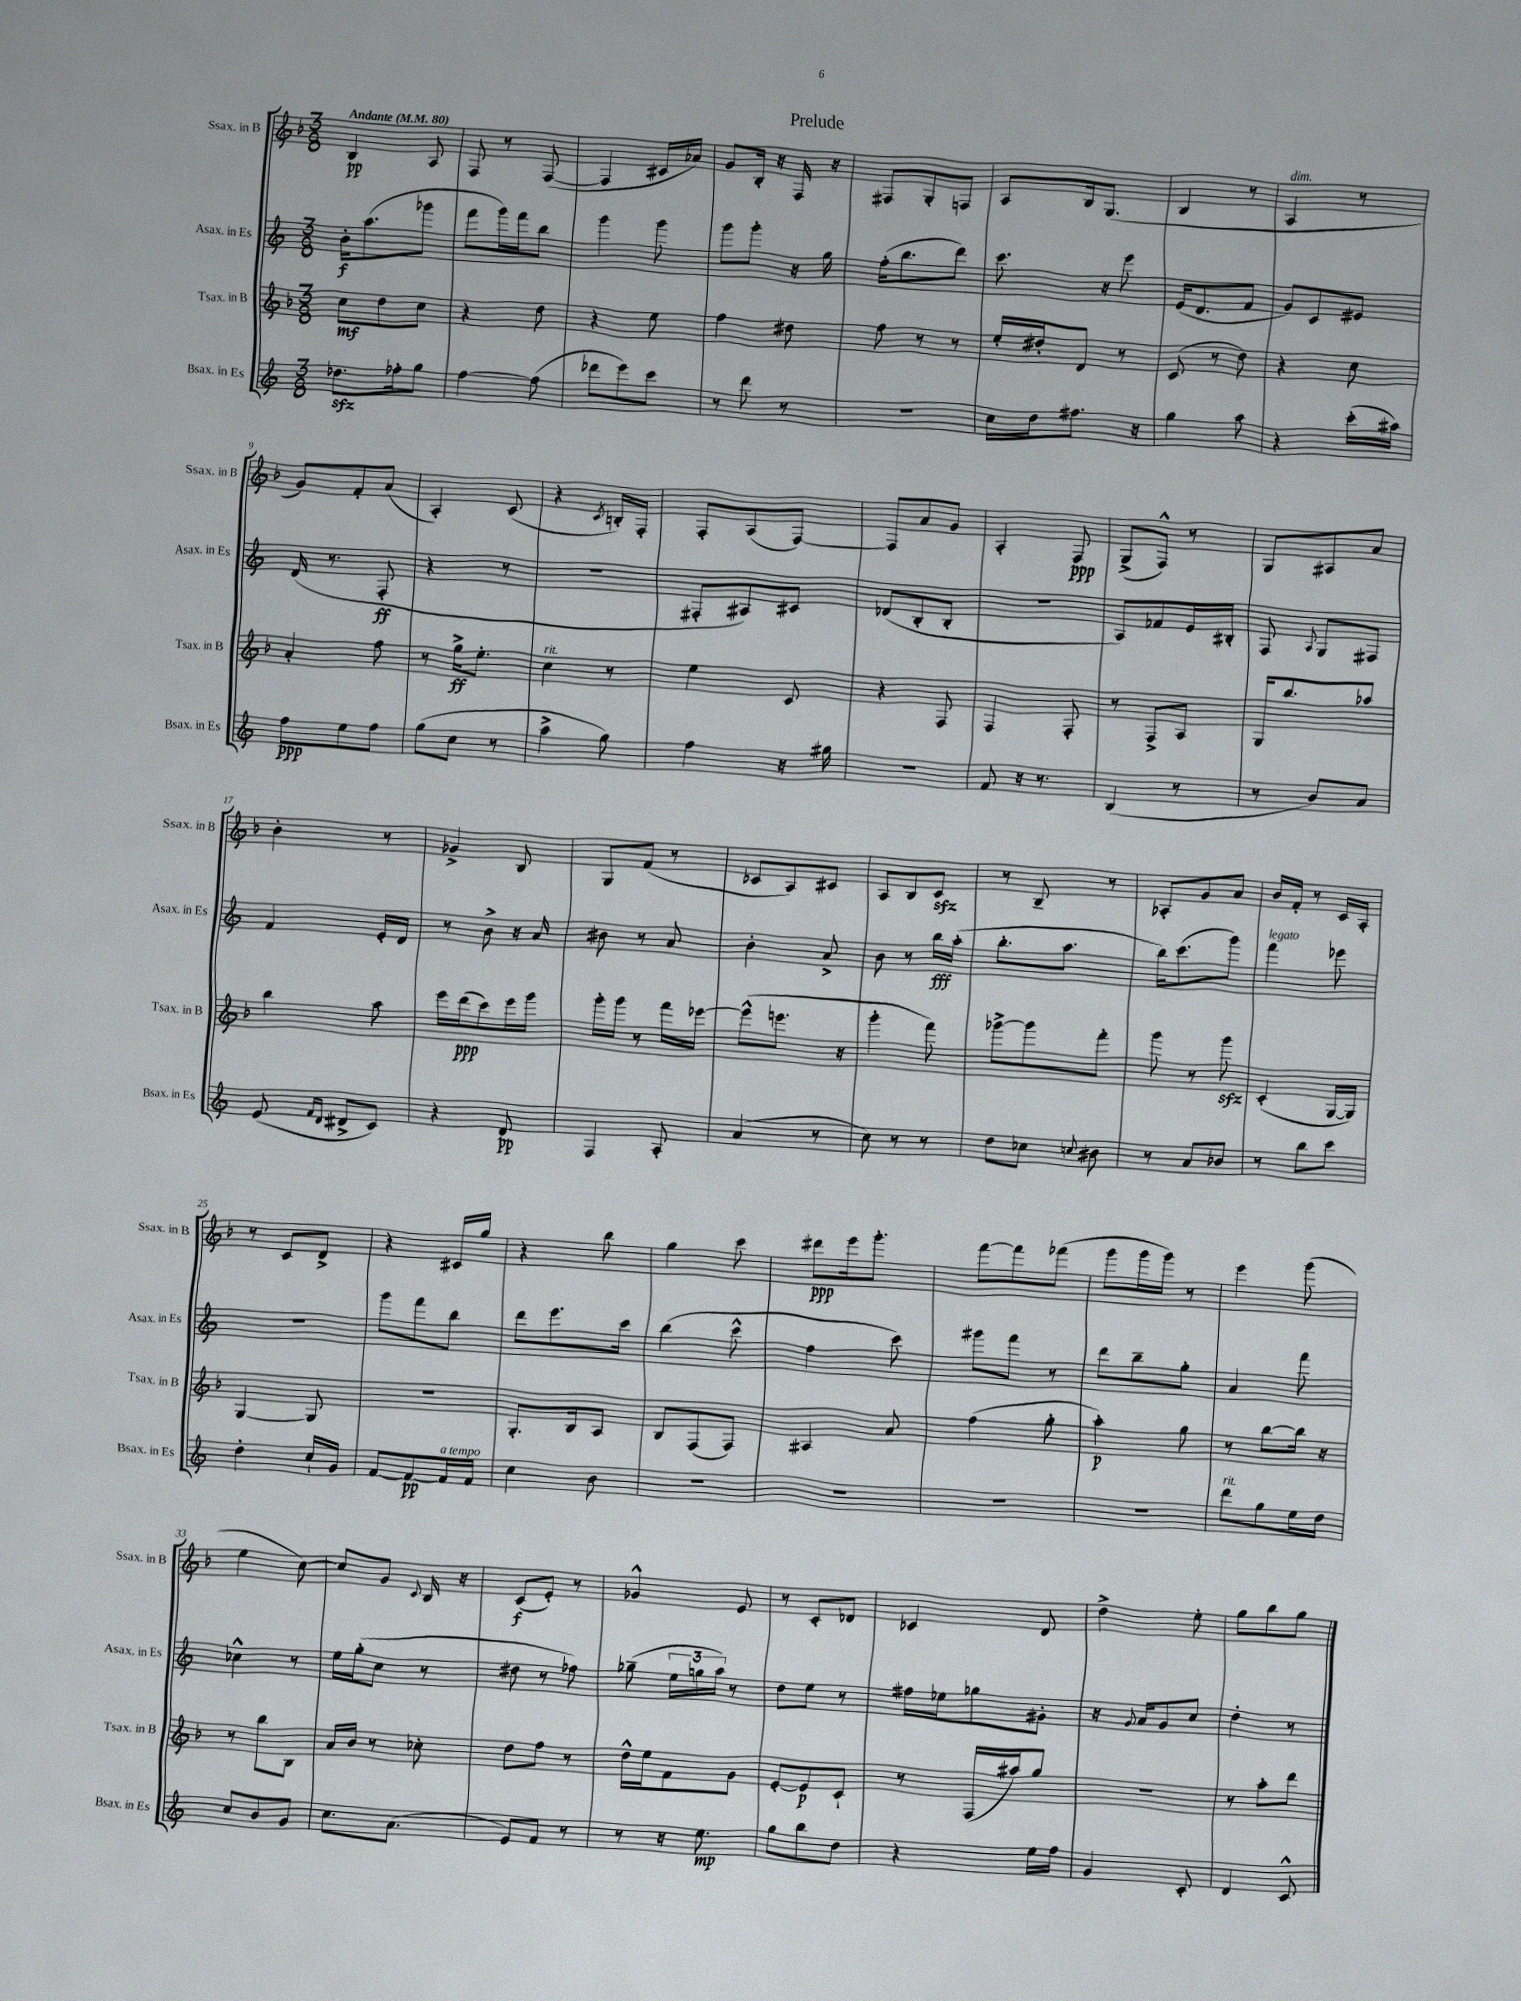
\header { title = "Prelude" }
<<
\new StaffGroup <<
\new Staff = "s0" \with { instrumentName = "Ssax. in B" shortInstrumentName = "Ssax. in B" } {
    \clef treble \key f \major \numericTimeSignature \time 3/8 \tempo "Andante" 4 = 80
    \autoBeamOff bes4\pp a8 |
    f8 r8 f8~( |
    f4 cis'16[ aes'16]) |
    g'8[ bes16]-. r16 f16 r16 |
    fis8[ g8-. f8] |
    a8[ bes16 g8.]( |
    bes4 r8 |
    a4^\markup { \italic "dim." } r8 |
    g'8[) f'8-. a'8]( |
    a4-.) c'8( |
    r4 \acciaccatura { c'8 } b16[-.) f16]-. |
    f8[-. a8( f8]~) |
    f8[ a'8 g'8] |
    a4-. f8\ppp |
    g8[->( f8]-^) r8 |
    g8[ ais8 a'8] |
    bes'4-. r8 |
    ges'4-> bes8 |
    g8[ f'8]( r8 |
    ces'8[ a8) cis'8] |
    a8[ bes8 c'8]\sfz |
    r8 bes8-- r8 |
    aes8[-. g'8 a'8] |
    bes'16[ f'16]-. r8 c'16[ a16]-. |
    r8 c'8[ d'8]-> |
    r4 cis'16[ g''16] |
    r4 bes''8 |
    g''4 c'''8 |
    dis'''8[\ppp e'''16 g'''8.]-. |
    f'''8[~ f'''8 fes'''8]( |
    g'''8[ g'''16 g'''16]) r8 |
    e'''4 g'''8( |
    e''4 c''8~) |
    c''8[ g'8] \appoggiatura { c'8 } bes16 r16 |
    c'8[\f( e'8]-.) r8 |
    ges'4-^ e'8 |
    r8 c'8[-. des'8] |
    ces'4 d'8 |
    d''4-> e''8-. |
    g''8[ bes''8 g''8] \bar "|." |
}
\new Staff = "s1" \with { instrumentName = "Asax. in Es" shortInstrumentName = "Asax. in Es" } {
    \clef treble \key c \major \numericTimeSignature \time 3/8
    \autoBeamOff b'16[-.\f a''8.( ges'''8] |
    f'''8[ g'''16) f'''16 b''8] |
    g'''4 g'''8 |
    g'''8[ g'''8]-. r16 g''16 |
    f''16[-.( b''8. d'''8]) |
    c'''8. r16 e'''8 |
    e'16[( d'8. f'8] |
    g'8[) c'8 eis'8] |
    d'16( r8. f8-.\ff |
    r4 r8 |
    R4. |
    fis8[-. ais8) cis'8] |
    des'8[( b8-. b8]-. |
    R4. |
    a8[) fes'8 e'16 bis16]-. |
    f8 \appoggiatura { a8 } g8[ fis8] |
    f'4 e'16[-. d'16] |
    r8 b'8-> r16 a'16 |
    bis'8 r8 a'8 |
    b'4-. a'8-> |
    b'8 r8 b''16[\fff a''16]-.( |
    b''8.[-. a''8.] |
    b''16[) c'''8.( g'''8]) |
    f'''4^\markup { \italic "legato" } ees'''8 |
    R4. |
    g'''8[ f'''8 b''8] |
    d'''8[ e'''8. c'''16] |
    b''4( c'''8-^ |
    f''4 c'''8) |
    gis'''8[ f'''8] r8 |
    d'''8[ b''8-- g''8]-. |
    a'4 f'''8 |
    ces''4-^ r8 |
    e''16[ g''16-.( c''8] r8 |
    dis''8 r8 fes''8) |
    ges''8--( \tuplet 3/2 { e''16[ g''16 a''16]) } r8 |
    d''8[ e''8] r8 |
    fis''16[ ees''16 ges''8 gis'8]-. |
    r16 \appoggiatura { g'8 } a'16[ g'8 c''8] |
    d''4-. r8 \bar "|." |
}
\new Staff = "s2" \with { instrumentName = "Tsax. in B" shortInstrumentName = "Tsax. in B" } {
    \clef treble \key f \major \numericTimeSignature \time 3/8
    \autoBeamOff c''8[\mf d''8 c''8] |
    r4 d''8 |
    r4 e''8 |
    f''4 dis''8 |
    f''8 r8 r8 |
    e''16[-. dis''16-. d'8] r8 |
    c'8( r8 d''8) |
    r4 c''8 |
    a'4-. f''8 |
    r8 g''16[->\ff e''8.]-. |
    c''4^\markup { \italic "rit." } r8 |
    e''4 c'8 |
    r4 f8 |
    f4 f8-. |
    r8 f8[-> a8] |
    g16[ bes''8. aes''8] |
    bes''4 a''8 |
    e'''16[ d'''16\ppp( c'''8) e'''16 g'''16] |
    g'''16[-. g'''16] r8 f'''16[ ees'''16]~ |
    ees'''8[-^( e'''8.] r16 |
    g'''4-. f'''8) |
    ges'''8[~-> ges'''8 f'''8]-. |
    g'''8 r8 g'''8\sfz |
    c'4-.( g16[~ g16]) |
    g4~ g8 |
    R4. |
    g8.[-. bes16 a8] |
    bes8[ f8( f8]) |
    ais4 a'8 |
    f''4( g''8-. |
    a''4-.\p) g''8 |
    r8 bes''8[~ bes''16] r16 |
    r8 bes''8[ bes8] |
    a'16[ bes'16] r8 ces''8-. |
    d''8[ f''8] r8 |
    d''16[-^ e''16 f'8 g'8] |
    e'8[~-. e'8\p c'8]-! |
    r8 f16[( ais''16) g''8] |
    R4. |
    r8 a''8[-. d'''8] \bar "|." |
}
\new Staff = "s3" \with { instrumentName = "Bsax. in Es" shortInstrumentName = "Bsax. in Es" } {
    \clef treble \key c \major \numericTimeSignature \time 3/8
    \autoBeamOff des''8.[\sfz fes''16-. g''8] |
    f''4~ f''8( |
    des'''8[ e'''8) c'''8] |
    r8 d'''8 r8 |
    R4. |
    c''16[ d''16 fis''8.] r16 |
    g''4 a''8 |
    r4 c'''16[-.( ais''16]) |
    f''8[\ppp e''8 f''8] |
    g''8[( c''8] r8 |
    a''4-> g''8) |
    f''4 r16 gis''16 |
    R4. |
    f'8 r16 r8. |
    b4( r8 |
    r8 b'8[) a'8] |
    e'8( \grace { f'16[ d'16] } dis'8[-> c'8]) |
    r4 d'8\pp |
    f4 a8-. |
    a'4( r8 |
    c''8) r8 r8 |
    d''8[ ces''8] \appoggiatura { c''8 } bis'8 |
    r8 a'8[ bes'8] |
    r8 b''8[ c'''8] |
    d''4-. c''16[-! g'16] |
    f'8[~ f'8~\pp f'16^\markup { \italic "a tempo" } f'16] |
    c''4 b'8 |
    R4. |
    R4. |
    R4. |
    R4. |
    d'''8[^\markup { \italic "rit." } g''8 e''16 d''16] |
    c''8[ b'8 g'8] |
    c''8.[ a'8.]( |
    e'8[) f'8] r8 |
    r8 r16 e''8.\mp |
    g''8[ b''8 d''8] |
    r4 e''16[ f''16] |
    g'4 c'8-. |
    d'4 c'8-^ \bar "|." |
}
>>
>>
